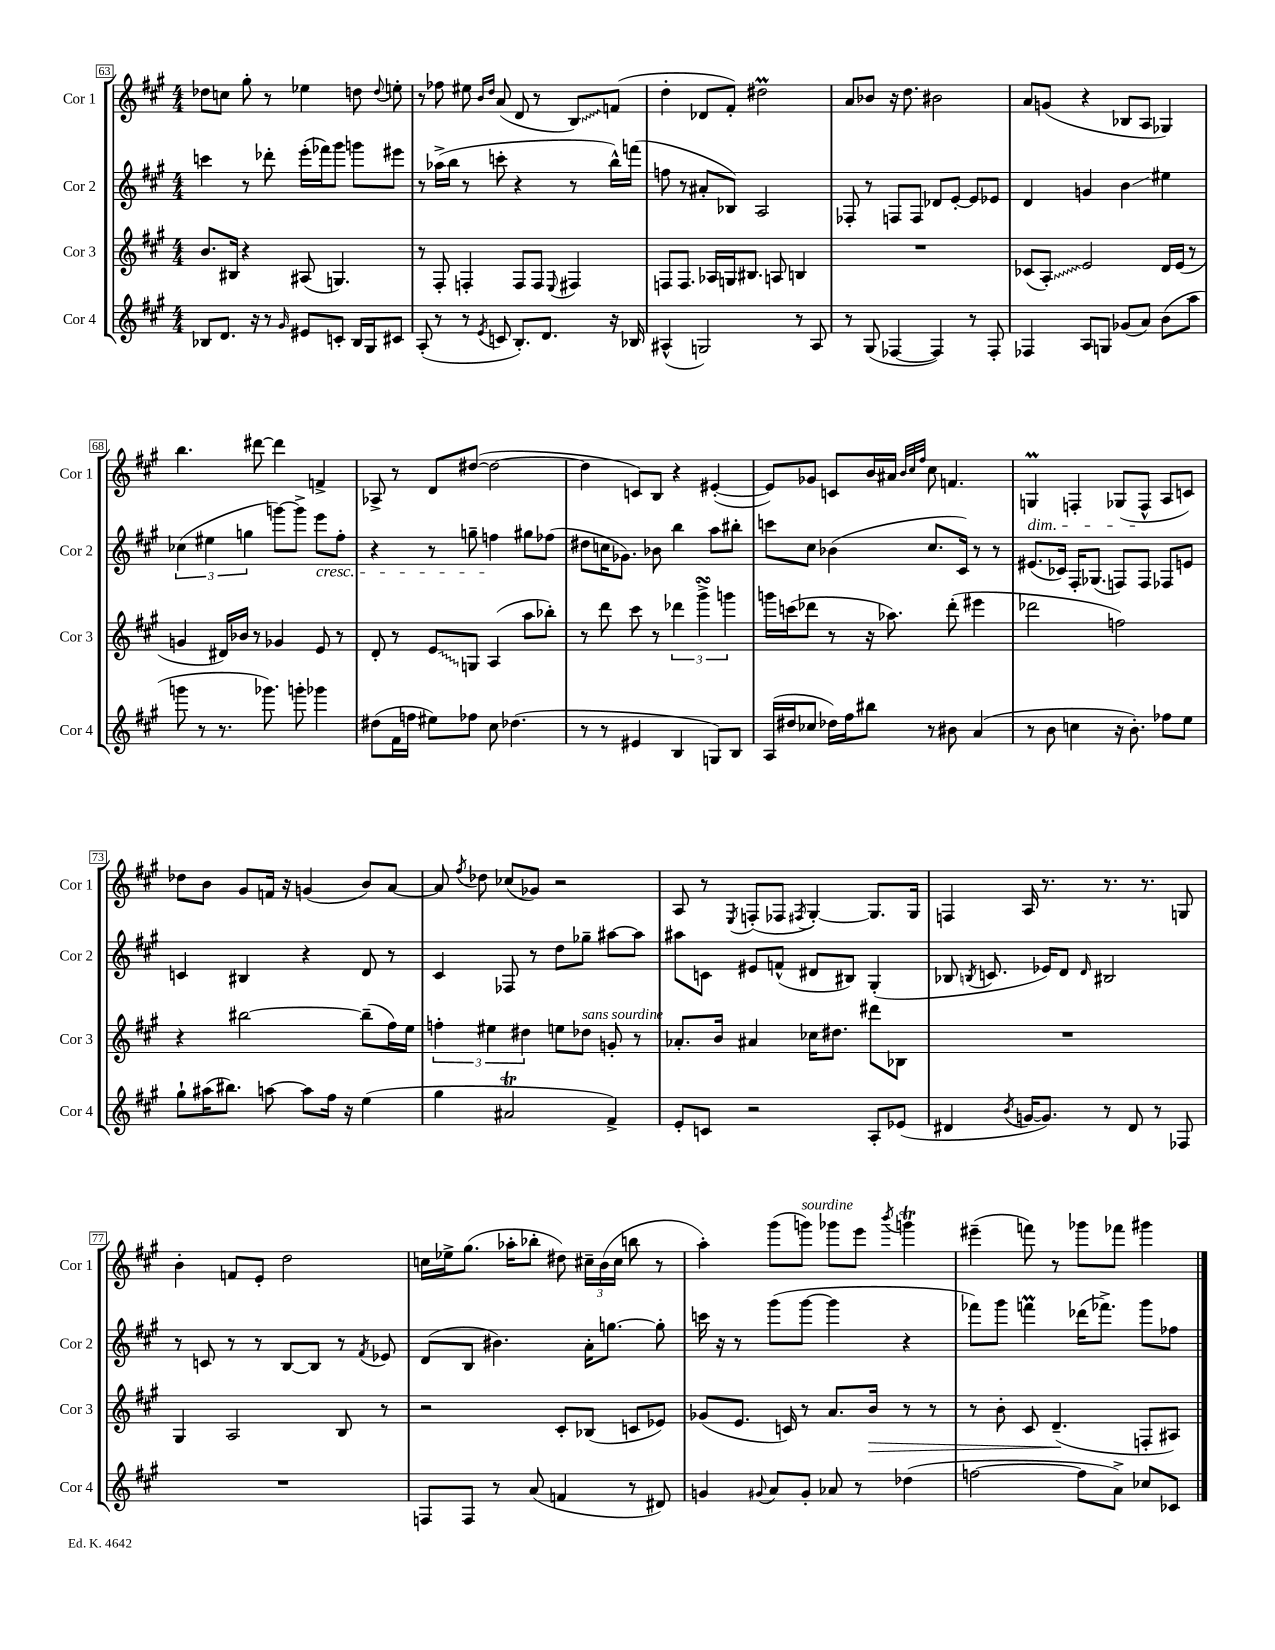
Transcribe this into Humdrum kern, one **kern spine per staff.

**kern	**kern	**kern	**kern
*staff4	*staff3	*staff2	*staff1
*clefG2	*clefG2	*clefG2	*clefG2
*k[f#c#g#]	*k[f#c#g#]	*k[f#c#g#]	*k[f#c#g#]
*M4/4	*M4/4	*M4/4	*M4/4
8B-	8.b	4ccc	8dd-
8.d	.	.	8cc
.	16B#	.	.
.	4r	8r	8gg#'
16r	.	.	.
8r	.	8ddd-'	8r
16qqg#	.	.	.
8e#	(8A#	(16eee'	4ee-
.	.	16fff-)	.
8c'	4.G)	8ggg#	.
16B-	.	8ggg	8dd
16G#	.	.	.
.	.	.	8qqdd
8c#	.	8eee#	8ee'
=	=	=	=
(8A'	8r	8r	8r
8r	8F#'	(16aa-^	8ff-
.	.	16bb	.
8r	4F'	8r	8ee#
.	.	.	16qqb
8qe	.	.	16qqdd
8c	.	8ccc'	(8a
8.B')	8F	4r	8d
.	8F	.	8r
8.d	.	.	.
.	8qqE	.	.
.	4F#	8r	8B)
16r	.	16bb^^)	(8f
16B-	.	(16fff	.
=	=	=	=
(4A#^^	8F	8ff	4dd'
.	8.F	8r	.
2G)	.	8a#'	8d-
.	16A-	.	.
.	16G	8B-)	8f#')
.	8.B#	.	.
.	.	2A	2dd#
.	8A	.	.
8r	4B	.	.
8A#	.	.	.
=	=	=	=
8r	1r	8F-'	8a
(8G#	.	8r	8b-
[4F-	.	8F	16r
.	.	.	8.dd
.	.	8F	.
4F-])	.	8d-	2b#
.	.	[8e'	.
8r	.	8e]	.
8F-'	.	8e-	.
=	=	=	=
4F-	(8c-	4d	8a
.	8A')	.	(8g
8A	2e	4g	4r
8G	.	.	.
(8g-	.	4b	8B-
8a)	.	.	8A
(8b	16d	4ee#	4G-)
.	(16e	.	.
8aa	8r	.	.
=	=	=	=
8ggg	4g	(6cc-	4.bb
8r	.	.	.
.	.	6ee#	.
8.r	16d#)	.	.
.	16b-	.	.
.	.	6gg	.
.	8r	.	[8ddd#
8.ggg-)	.	.	.
.	4g-	[8ggg)	4ddd#]
8ggg'	.	8ggg^]	.
4ggg-	8e	8eee	4f^
.	8r	8ff#'	.
=	=	=	=
(8dd#	8d'	4r	8A-^
16f#	8r	.	8r
16ff	.	.	.
8ee#)	8e	8r	8d
8ff-	8G	8gg~	([8dd#
8cc#	(4A	4ff	2dd#_
(4.dd-	.	.	.
.	8aa	8gg#	.
.	8bb-')	(8ff-	.
=	=	=	=
8r	8r	8dd#	4dd#]
8r	8ddd	16cc	.
.	.	8.g-)	.
4e#	8ccc#	.	8c)
.	8r	8b-	8B
4B	6ddd-	4bb	4r
.	6ggg#^	.	.
8G)	.	8aa	([4e#'
.	6ggg	.	.
8B	.	8bb#'	.
=	=	=	=
(16A	16ggg	8ccc	8e#])
16dd#	(16ccc	.	.
8cc-	8ddd-	8cc#	8g-
16dd-)	8r	(4b-	8c
16ff#	.	.	.
8bb#	16r	.	16b
.	8.aa-)	.	16a#
.	.	.	32qqb
.	.	.	32qqcc#
.	.	.	32qqff#
8r	.	8.cc#	8cc#
8b#	(8ddd-'	.	4.f
.	.	16c#)	.
(4a	4eee#	8r	.
.	.	8r	.
=	=	=	=
8r	2ddd-	(8.e#	4G
8b	.	.	.
.	.	16c-)	.
4cc	.	16F#'	4F'
.	.	(8.G-	.
16r	2ff)	8F)	(8G-
8.b')	.	.	.
.	.	8F	8F^^
8ff-	.	8F-	8A
8ee	.	8e	8c)
=	=	=	=
8gg#`	4r	4c	8dd-
(16aa#	.	.	8b
8.bb#)	.	.	.
.	[2bb#	4B#	8g#
[8aa	.	.	16f
.	.	.	16r
8aa]	.	4r	(4g
16ff#	.	.	.
16r	.	.	.
(4ee	(8bb#~]	8d	8b)
.	16ff#)	8r	[8a
.	16ee	.	.
=	=	=	=
4gg#	6ff'	4c#	8a]
.	.	.	8qff#
.	.	.	8dd-
.	6ee#	.	.
2a#	.	8F-	(8cc-
.	6dd#	.	.
.	.	8r	8g-)
.	8ee	8dd	2r
.	8dd-	8gg-~	.
4f#^)	8g'	[8aa#	.
.	8r	8aa#]	.
=	=	=	=
8e'	8.a-'	8aa#	8A
8c	.	8c	8r
.	16b	.	.
.	.	.	8qE
2r	4a#	8e#	(8F'
.	.	(8f^^	8F-
.	.	.	8qF#
.	16cc-	8d#	[4G#')
.	8.dd#	.	.
.	.	8B#)	.
8A'	8ddd#	(4G#'	8.G#]
(8e-	8B-	.	.
.	.	.	16G#
=	=	=	=
4d#	1r	8B-	4F
.	.	8qB	.
.	.	8.c	.
8qb	.	.	.
[16g	.	.	16A
8.g])	.	16e-)	8.r
.	.	8d	.
.	.	16qqd	.
8r	.	2B#	8.r
8d#	.	.	.
.	.	.	8.r
8r	.	.	.
8F-	.	.	8G
=	=	=	=
1r	4G#	8r	4b'
.	.	8c	.
.	2A	8r	8f
.	.	8r	8e'
.	.	[8B	2dd
.	.	8B]	.
.	8B	8r	.
.	.	8qf#	.
.	8r	8e-	.
=	=	=	=
8F	2r	(8d	16cc
.	.	.	16ee-^
8F	.	8B	(8.gg#
8r	.	4.b#)	.
.	.	.	16aa-'
(8a	.	.	8bb-'
4f	8c#'	.	8dd#)
.	(8B-	16a'	24cc#~
.	.	.	(24b
.	.	[8.gg	.
.	.	.	24cc#
8r	8c	.	8bb
8d#)	8e-)	8gg']	8r
=	=	=	=
4g	(8g-	16ccc	4aa')
.	.	16r	.
.	8.e	8r	.
8qqg#	.	.	.
8a	.	(8ggg#	(8ggg#
.	16c)	.	.
8g#'	8r	[8ggg#	8ggg)
8a-	8.a	4ggg#]	8ggg-
8r	.	.	8eee
.	16b	.	.
.	.	.	8qbbb
(4dd-	8r	4r	4ggg
.	8r	.	.
=	=	=	=
[2ff	8r	8fff-)	(4eee#~
.	8b'	8ggg#	.
.	8c#	4fff	8fff)
.	(4.d~	.	8r
8ff]	.	(16ddd-	8ggg-
.	.	8.fff-^)	.
8a^)	.	.	8fff-
8cc-	8F'	8ggg#	4ggg#
8c-	8A#)	8ff-	.
==	==	==	==
*-	*-	*-	*-
